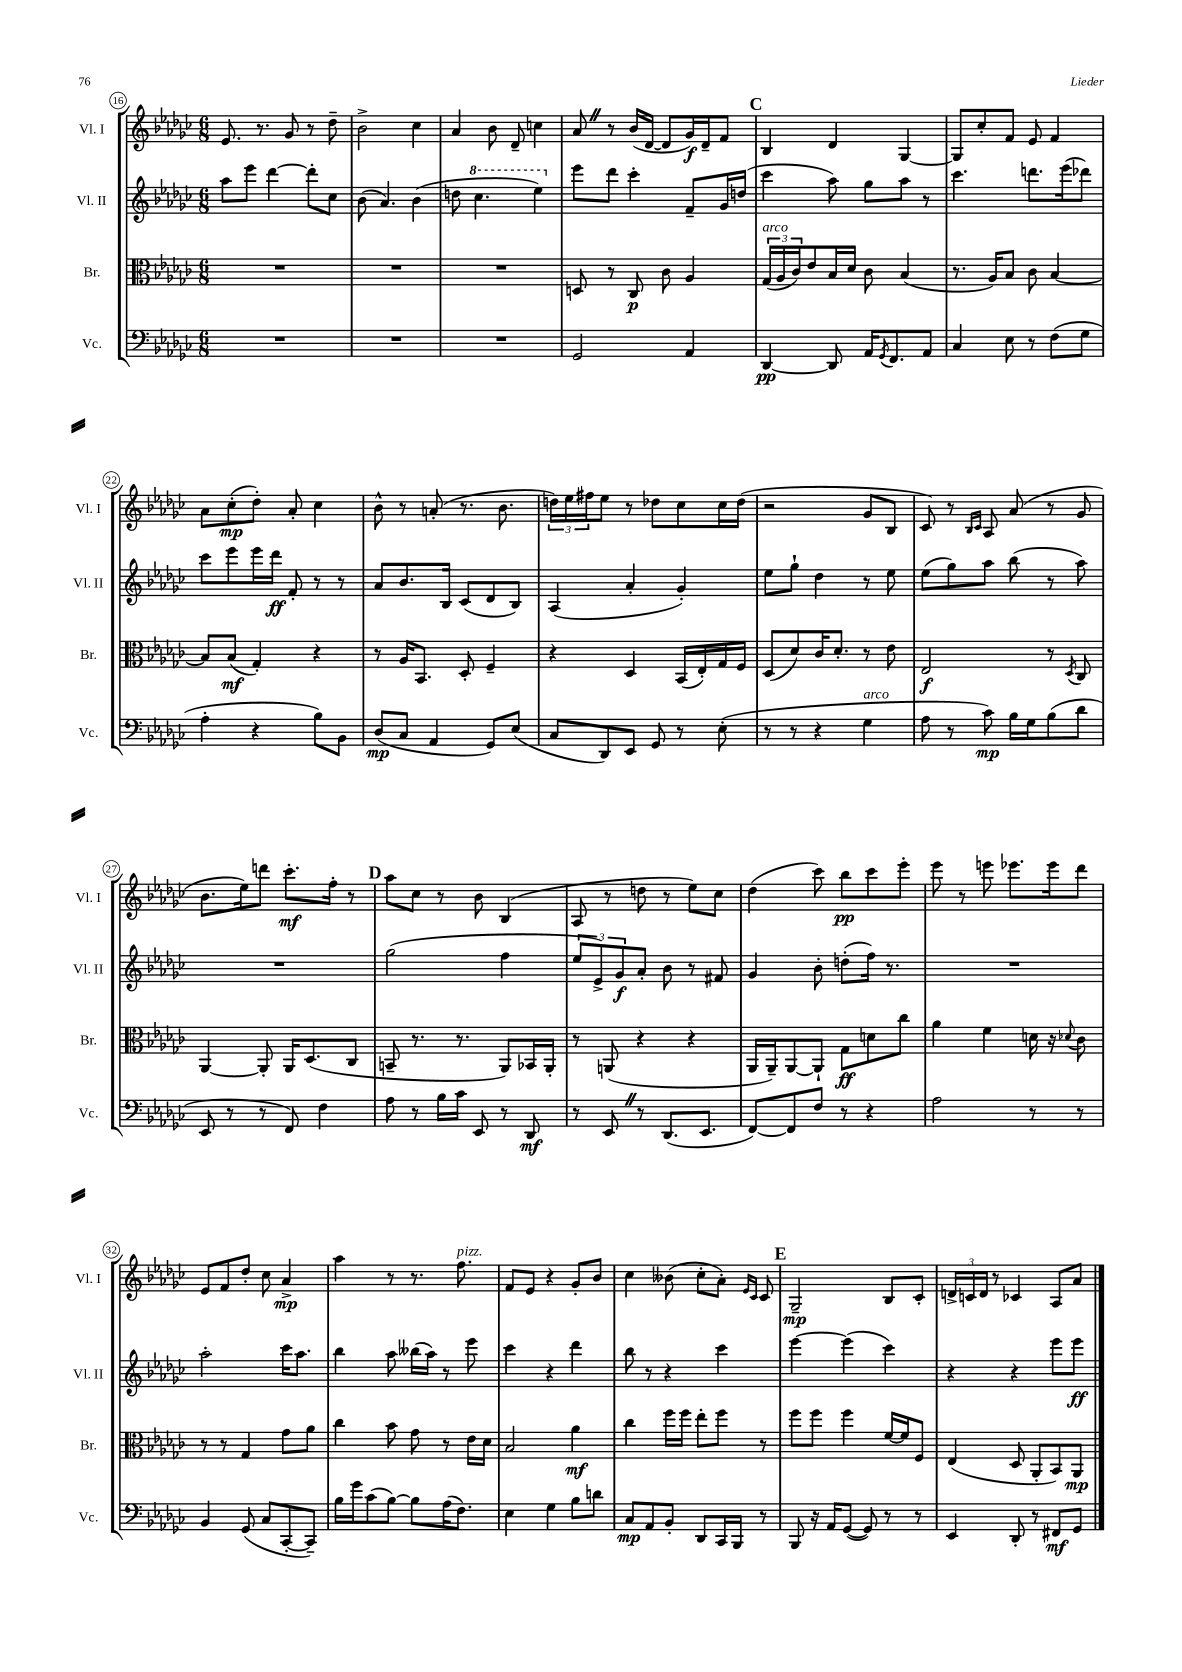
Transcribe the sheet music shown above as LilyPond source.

<<
\new StaffGroup <<
\new Staff = "s0" \with { instrumentName = "Vl. I" shortInstrumentName = "Vl. I" } {
    \clef treble \key ges \major \numericTimeSignature \time 6/8
    ees'8. r8. ges'8 r8 des''8-- |
    bes'2-> ces''4 |
    aes'4 bes'8 des'8-- c''4 |
    aes'8 \once \override BreathingSign.text = \markup { \musicglyph "scripts.caesura.straight" } \breathe r8 bes'16( des'16~ des'8 ges'16\f) des'16-- f'8 |
    \mark \markup { \bold "C" } bes4 des'4 ges4~ |
    ges8 ces''8-. f'8 ees'8 f'4 |
    aes'8 ces''8-.\mp( des''8-.) aes'8-. ces''4 |
    bes'8-^ r8 a'8-.( r8. bes'8. |
    \tuplet 3/2 { d''16) ees''16 fis''16 } ees''8 r8 des''8 ces''8 ces''16 des''16( |
    r2 ges'8 bes8 |
    ces'8) r8 \grace { bes16 ces'16 } aes8 aes'8( r8 ges'8 |
    bes'8. ees''16) d'''8 ces'''8.-.\mf f''16-. r8 |
    \mark \markup { \bold "D" } aes''8 ces''8 r8 bes'8 bes4( |
    aes8 r8 d''8 r8 ees''8) ces''8 |
    des''4( ces'''8) bes''8\pp ces'''8 ees'''8-. |
    ees'''8 r8 e'''8 ees'''8. ees'''16 des'''8 |
    ees'8 f'8 des''8-. ces''8 aes'4->\mp |
    aes''4 r8 r8. f''8.^\markup { \italic "pizz." } |
    f'8 ees'8 r4 ges'8-. bes'8 |
    ces''4 beses'8( ces''8-. aes'8-.) \grace { ees'16 ces'16 } ces'8 |
    \mark \markup { \bold "E" } ges2--\mp bes8 ces'8-. |
    \tuplet 3/2 { d'16-> c'16 d'16 } r8 ces'4 aes8 aes'8 \bar "|." |
}
\new Staff = "s1" \with { instrumentName = "Vl. II" shortInstrumentName = "Vl. II" } {
    \clef treble \key ges \major \numericTimeSignature \time 6/8
    aes''8 ees'''8 des'''4~ des'''8-. ces''8 |
    bes'8( aes'4.) bes'4( |
    d''8 \ottava #1 ces'''4. ees'''4) \ottava #0 |
    ees'''8 des'''8 ces'''4-. f'8-- ges'16 d''16( |
    \mark \markup { \bold "C" } ces'''4 aes''8) ges''8 aes''8 r8 |
    ces'''4. d'''8. ees'''16( des'''8) |
    ces'''8 ees'''8 ees'''16 des'''16\ff f'8-. r8 r8 |
    aes'8 bes'8. bes16 ces'8( des'8 bes8) |
    aes4( aes'4-. ges'4-.) |
    ees''8 ges''8-! des''4 r8 ees''8 |
    ees''8( ges''8) aes''8 bes''8( r8 aes''8) |
    R2. |
    \mark \markup { \bold "D" } ges''2( f''4 |
    \tuplet 3/2 { ees''8 ees'8->) ges'8\f } aes'8-. bes'8 r8 fis'8 |
    ges'4 bes'8-. d''8-.( f''16) r8. |
    R2. |
    aes''2-. ces'''16 aes''8. |
    bes''4 aes''8 beses''16( aes''16) r8 ees'''8 |
    ces'''4 r4 des'''4 |
    bes''8 r8 r4 ces'''4 |
    \mark \markup { \bold "E" } ees'''4~ ees'''4( ces'''4) |
    r4 r4 ees'''8 ees'''8\ff \bar "|." |
}
\new Staff = "s2" \with { instrumentName = "Br." shortInstrumentName = "Br." } {
    \clef alto \key ges \major \numericTimeSignature \time 6/8
    R2. |
    R2. |
    R2. |
    d8 r8 ces8\p ces'8 aes4 |
    \mark \markup { \bold "C" } \tuplet 3/2 { ges16^\markup { \italic "arco" }( aes16 ces'16) } ees'8 bes16 des'16 ces'8 bes4( |
    r8. aes16) bes8 ces'8 bes4~ |
    bes8 bes8\mf( ges4-.) r4 |
    r8 aes16 bes,8. des8-. f4-- |
    r4 des4 bes,16( ees16-.) ges16 f16 |
    des8( des'8) ces'16 des'8.-. r8 ees'8 |
    ees2\f r8 \acciaccatura { des8 } ces8 |
    aes,4~ aes,8-. aes,16 des8.( ces8 |
    \mark \markup { \bold "D" } b,8-- r8. r8. aes,8) bes,16 aes,16-. |
    r8 a,8( r4 r4 |
    aes,16 aes,16--) aes,8~ aes,8-! ges8\ff d'8 ces''8 |
    aes'4 f'4 d'16 r16 \appoggiatura { des'8 } ces'8 |
    r8 r8 ges4 ges'8 aes'8 |
    ces''4 bes'8 ges'8 r8 ees'16 des'16 |
    bes2 aes'4\mf |
    ces''4 f''16 f''16 ees''8-. f''8 r8 |
    \mark \markup { \bold "E" } f''8 f''8 f''4 f'16~ f'16 f8 |
    ees4( des8 aes,8-. bes,8) aes,8\mp \bar "|." |
}
\new Staff = "s3" \with { instrumentName = "Vc." shortInstrumentName = "Vc." } {
    \clef bass \key ges \major \numericTimeSignature \time 6/8
    R2. |
    R2. |
    R2. |
    ges,2 aes,4 |
    \mark \markup { \bold "C" } des,4~\pp des,8 aes,16 \acciaccatura { ges,8 } f,8. aes,8 |
    ces4 ees8 r8 f8( ges8 |
    aes4-. r4 bes8) bes,8 |
    des8\mp( ces8 aes,4 ges,8) ees8( |
    ces8 des,8) ees,8 ges,8 r8 ees8-.( |
    r8 r8 r4 ges4^\markup { \italic "arco" } |
    aes8 r8 ces'8\mp) bes16 ges16 bes8( des'8 |
    ees,8 r8 r8 f,8) f4 |
    \mark \markup { \bold "D" } aes8 r8 bes16 ces'16 ees,8 r8 des,8\mf |
    r8 ees,8 \once \override BreathingSign.text = \markup { \musicglyph "scripts.caesura.straight" } \breathe r8 des,8.( ees,8. |
    f,8~) f,8 f8 r8 r4 |
    aes2 r8 r8 |
    bes,4 ges,8( ces8 ces,8~-. ces,8--) |
    bes16 ges'16 ces'8( bes8~) bes8 aes16( f8.) |
    ees4 ges4 bes8 d'8 |
    ces8\mp aes,8 bes,8-. des,8 ces,16 bes,,16 r8 |
    \mark \markup { \bold "E" } bes,,8 r16 aes,16 ges,8~( ges,8) r8 r8 |
    ees,4 des,8-. r8 fis,8\mf ges,8 \bar "|." |
}
>>
>>
\layout { \context { \Score currentBarNumber = #16 \override BarNumber.stencil = #(make-stencil-circler 0.1 0.3 ly:text-interface::print) } }
